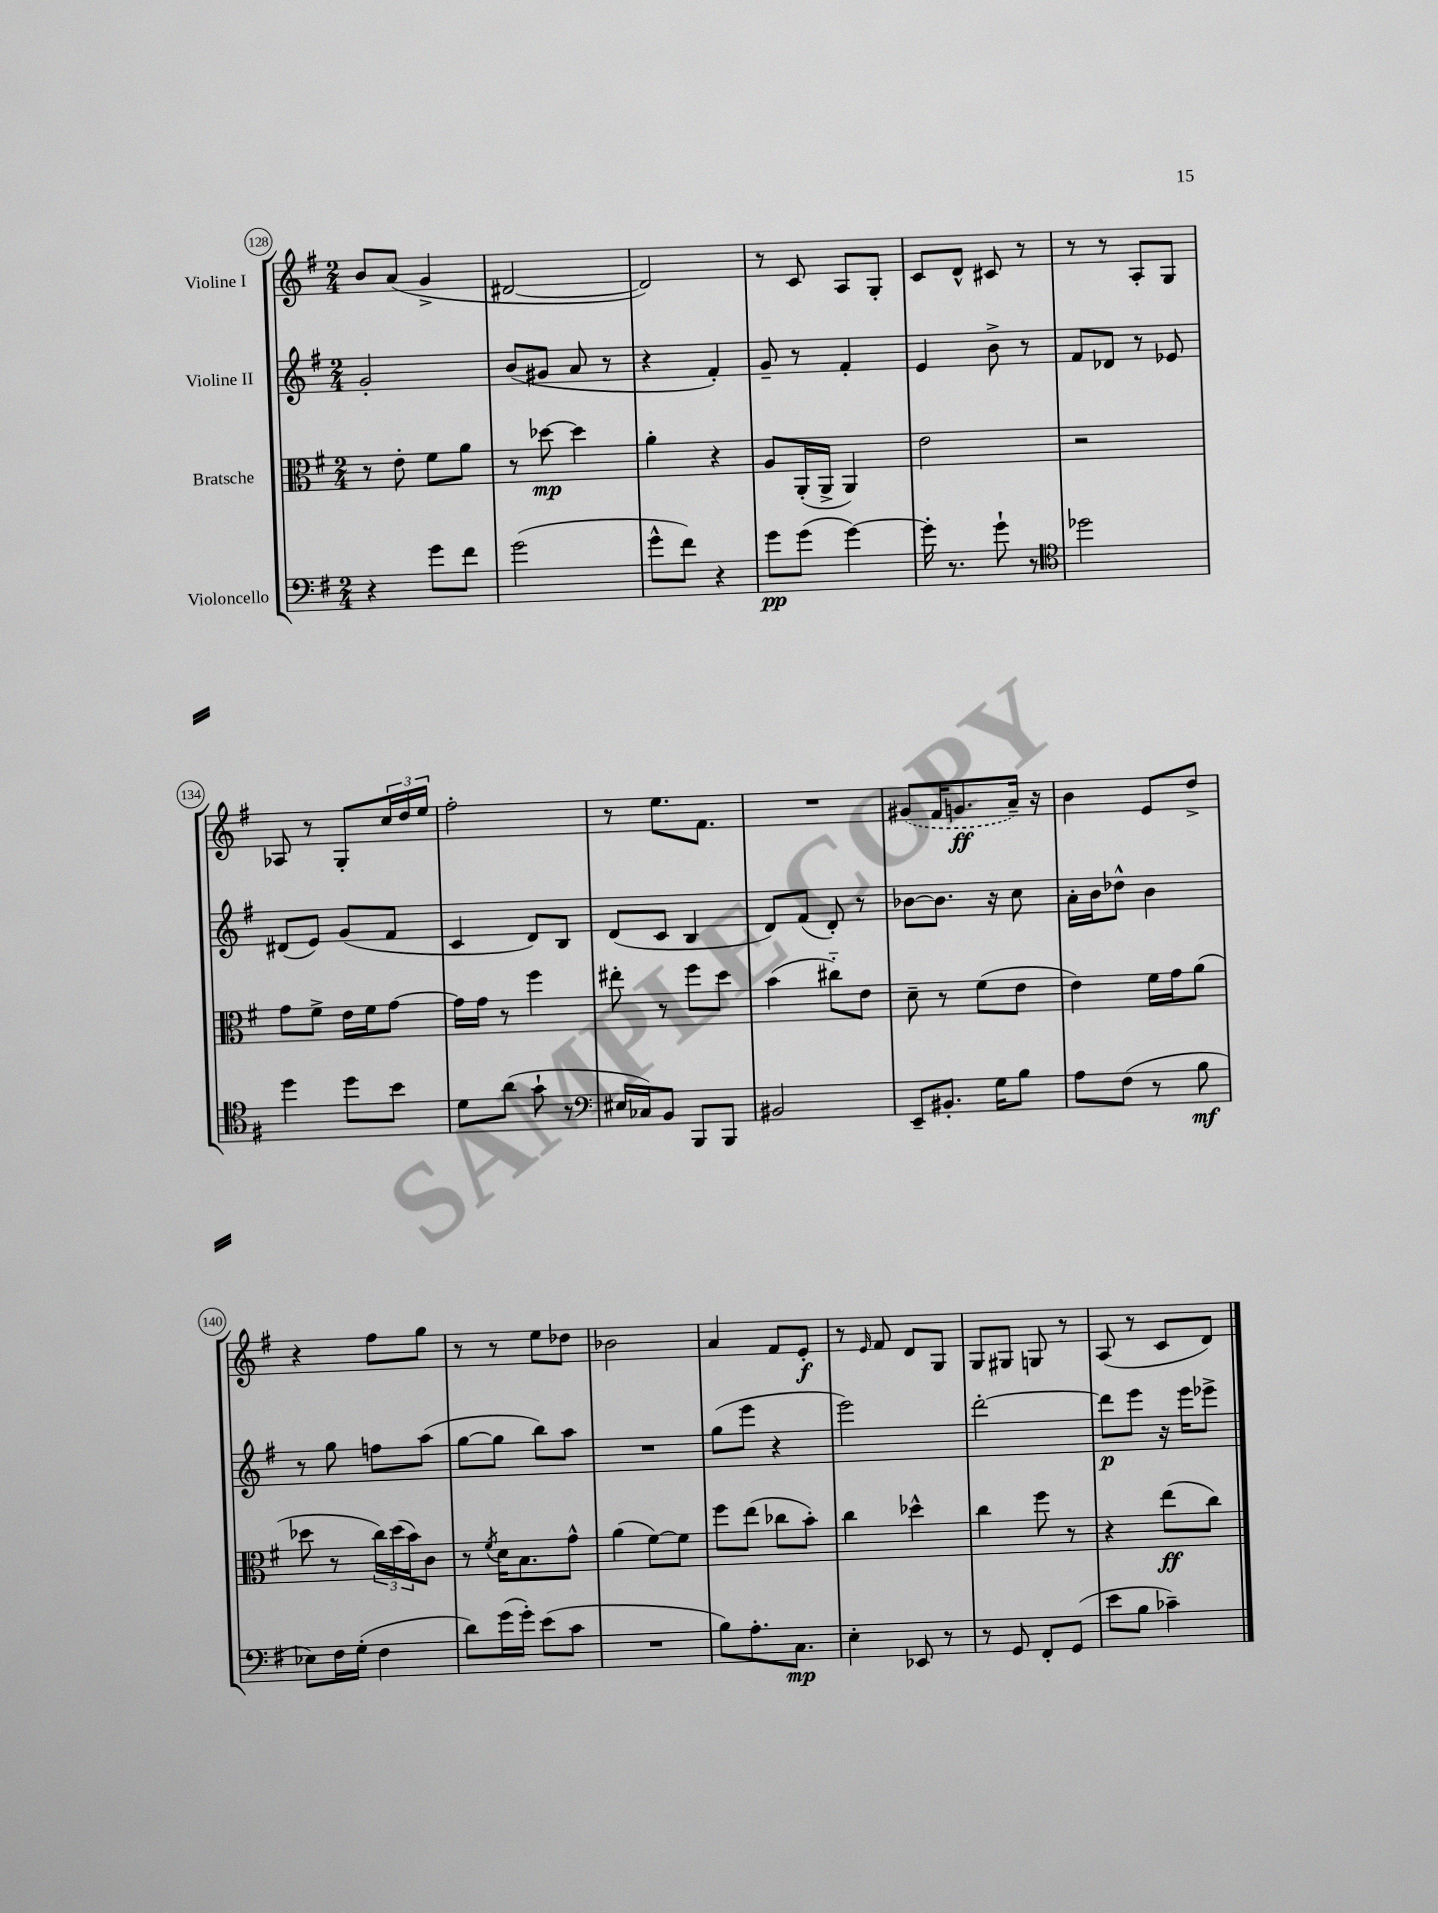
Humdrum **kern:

**kern	**kern	**kern	**kern
*staff4	*staff3	*staff2	*staff1
*clefF4	*clefC3	*clefG2	*clefG2
*k[f#]	*k[f#]	*k[f#]	*k[f#]
*M2/4	*M2/4	*M2/4	*M2/4
4r	8r	2g'	8b
.	8e'	.	(8a
8g	8f#	.	4g^
8f#	8a	.	.
=	=	=	=
(2g	8r	(8b	[2d#
.	[8dd-	8g#	.
.	4dd-]	8a	.
.	.	8r	.
=	=	=	=
8g^^	4a'	4r	2d#])
8f#)	.	.	.
4r	4r	4f#')	.
=	=	=	=
8g	8A	8g~	8r
(8g	(16AA'	8r	8c
.	16AA^	.	.
[4g)	4AA)	4f#'	8A
.	.	.	8G'
=	=	=	=
16g']	2e	4e	8c
8.r	.	.	.
.	.	.	8d^^
8g`	.	8b^	8c#
8r	.	8r	8r
=	=	=	=
*clefC4	*	*	*
2dd-	2r	8f#	8r
.	.	8d-	8r
.	.	8r	8A'
.	.	8e-	8G
=	=	=	=
4dd	8g	(8d#	8A-
.	8f#^	8e)	8r
8dd	16e	(8g	8G'
.	16f#	.	.
8b	[8g	8f#	24cc
.	.	.	24dd
.	.	.	24ee
=	=	=	=
8d	16g]	4c	2ff#'
.	16g	.	.
(8a	8r	.	.
8g`	4ff#	8d)	.
8r	.	8B	.
=	=	=	=
*clefF4	*	*	*
16E#	8ee#'	(8d	8r
16C-)	.	.	.
8BB	8r	8c	8.ee
8BBB	8ff#	4B	.
.	.	.	8.f#
8BBB	8dd	.	.
=	=	=	=
2BB#	(4b	8d)	2r
.	.	(8f#	.
.	8cc#'~)	8d')	.
.	8e	8r	.
=	=	=	=
8EE~	8d~	[8b-	(8g#
8.BB#'	8r	8.b-]	16f#
.	.	.	8.g
.	(8f#	.	.
16G	.	16r	.
8B	8e	8cc	16a~)
.	.	.	16r
=	=	=	=
8A	4e)	16a'	4b
.	.	16b	.
(8F#	.	8dd-^^	.
8r	16f#	4b	8e
.	16g	.	.
8B	(8a	.	8dd^
=	=	=	=
8E-)	8dd-	8r	4r
16F#	8r	8gg	.
(16G'	.	.	.
4F#	24cc)	8ff	8ff#
.	(24dd-	.	.
.	24b)	.	.
.	8c	(8aa	8gg
=	=	=	=
8d)	8r	[8gg	8r
.	8qf#	.	.
(16g	16d	8gg]	8r
16g')	8.B	.	.
(8e	.	8bb)	8ee
8c	8g^^	8aa	8dd-
=	=	=	=
2r	(4a	2r	2b-
.	[8f#)	.	.
.	8f#]	.	.
=	=	=	=
8B)	8ff#	(8gg	4a
8.A'	(8ee	8eee	.
.	8cc-	4r	8f#
8.C	.	.	.
.	8b')	.	8e'
=	=	=	=
4E'	4cc	2eee)	8r
.	.	.	16qqe
.	.	.	8f#
8EE-	4dd-^^	.	8d
8r	.	.	8G
=	=	=	=
8r	4cc	[2ddd'	8G
8GG	.	.	8G#
8FF#'	8ff#	.	8G
(8GG	8r	.	8r
=	=	=	=
8e	4r	8ddd]	(8A
8B	.	8eee	8r
4c-~)	(8ee	16r	8c
.	.	16eee	.
.	8cc)	8eee-^	8d)
==	==	==	==
*-	*-	*-	*-
